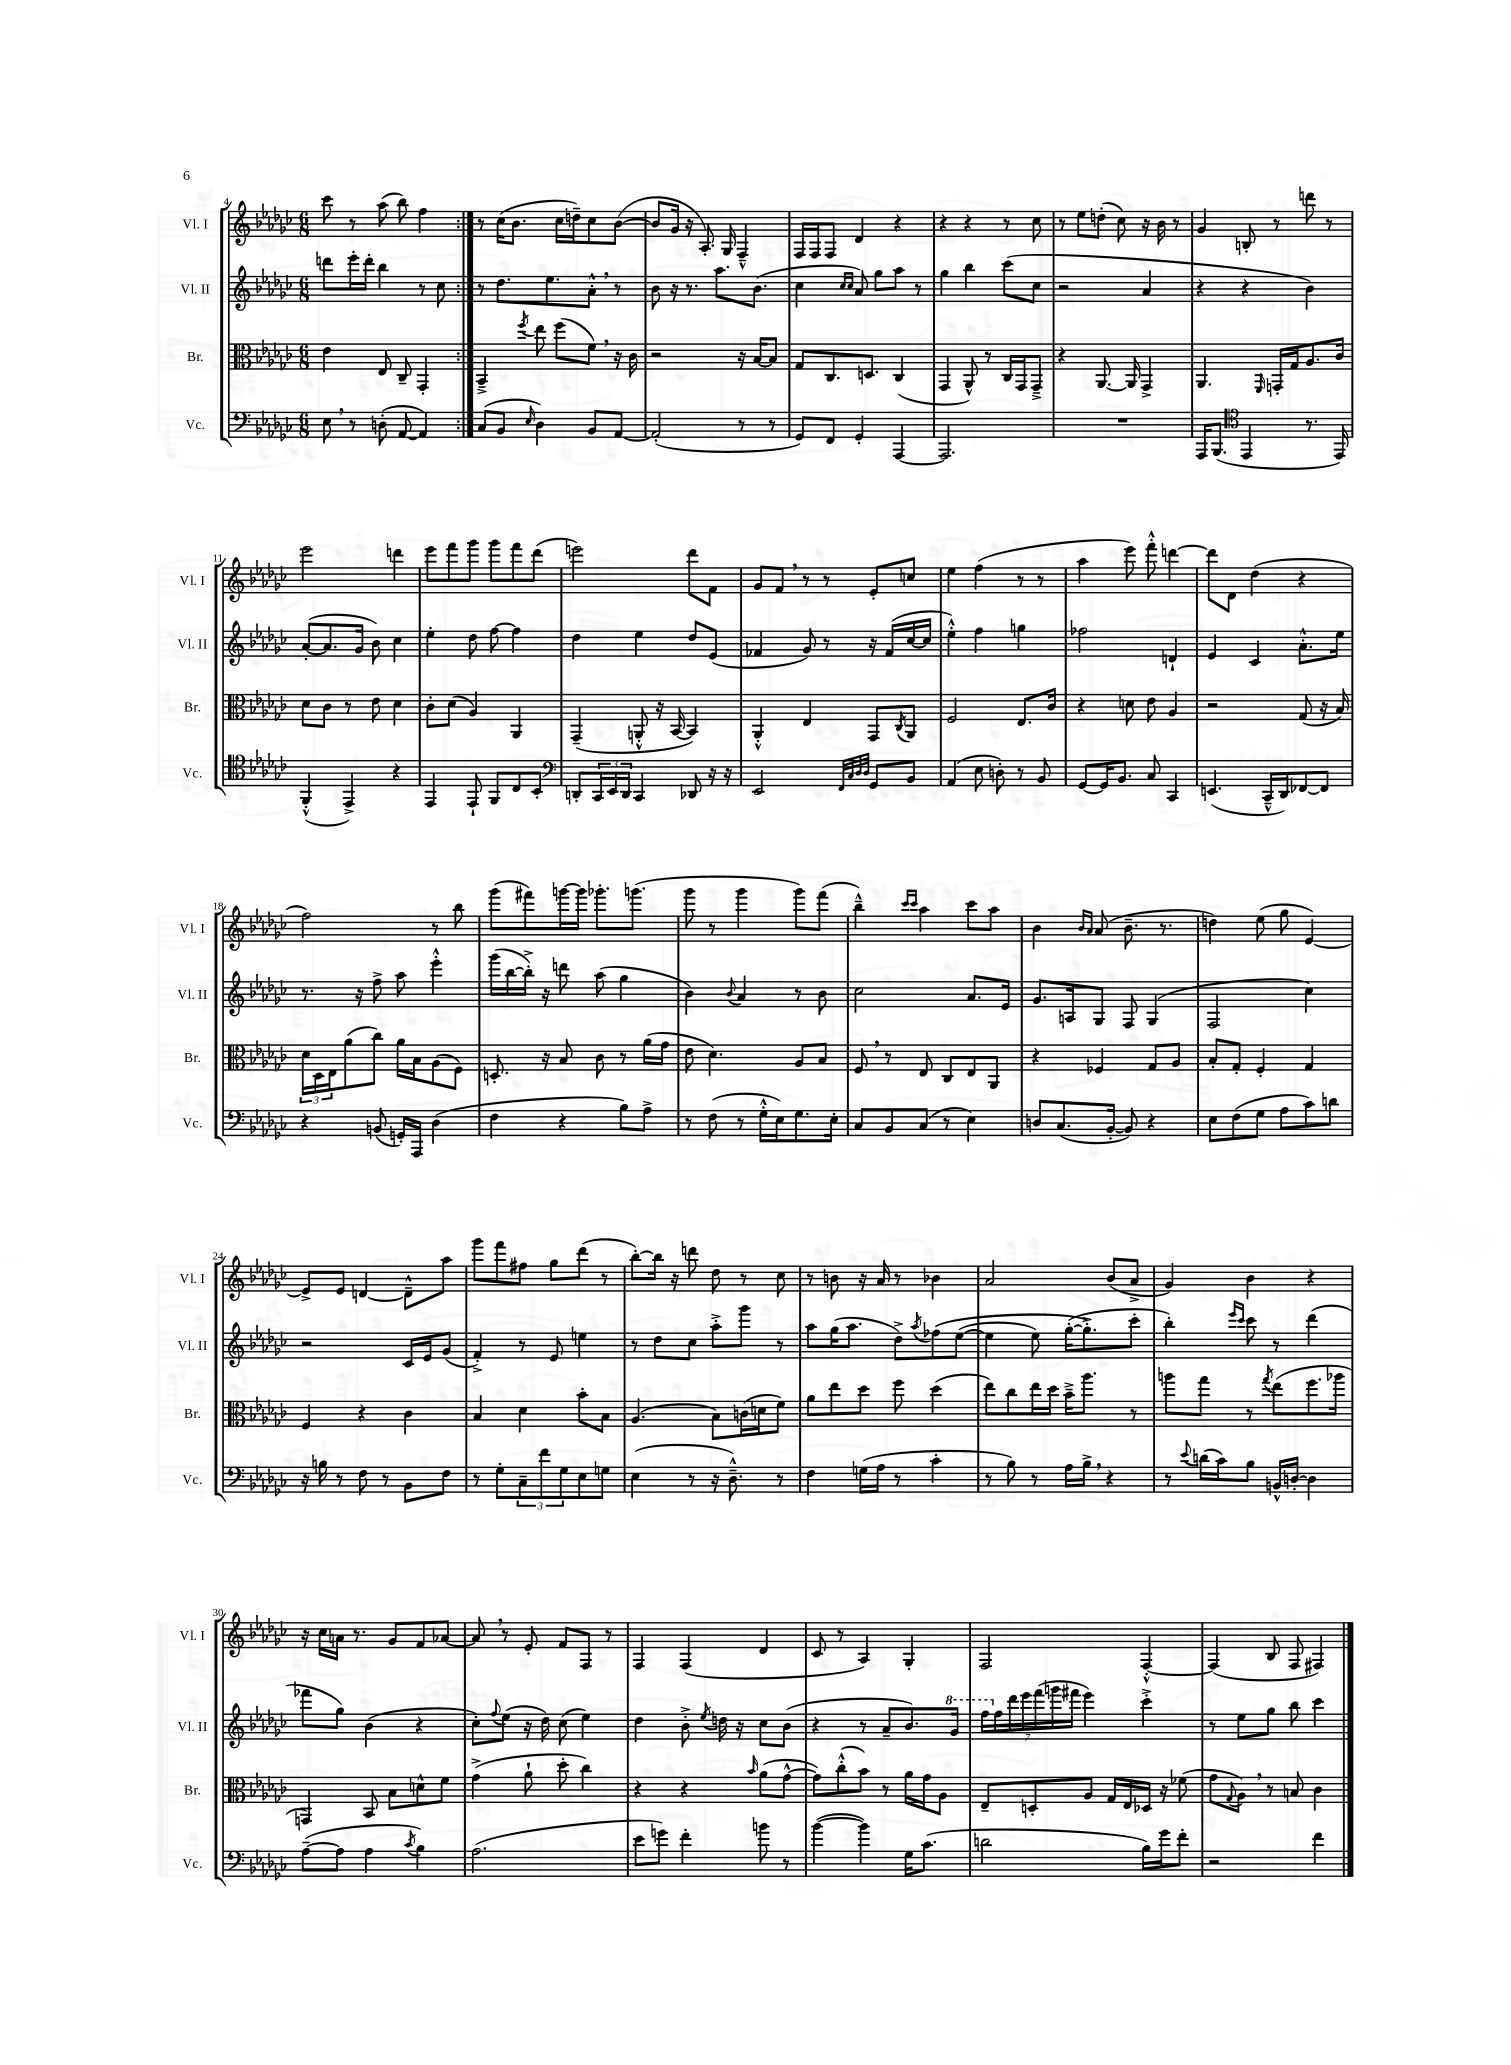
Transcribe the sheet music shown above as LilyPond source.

<<
\new StaffGroup <<
\new Staff = "s0" \with { instrumentName = "Vl. I" shortInstrumentName = "Vl. I" } {
    \clef treble \key ges \major \numericTimeSignature \time 6/8
    \repeat volta 2 { ces'''8 r8 aes''8( bes''8) f''4 | }
    r8 ces''16( bes'8. ces''16 d''16--) ces''8 bes'8~( |
    bes'8 ges'16 r16 aes8.-.) ges16 f4---^ |
    f16 f16 f8 des'4 r4 |
    r4 r4 r8 ces''8 |
    r8 ees''8 d''8-.( ces''8) r16 bes'16 r8 |
    ges'4 b8-. r8 d'''8 r8 |
    ees'''2 d'''4 |
    ees'''8 f'''8 ges'''8 ges'''8 f'''8 des'''8( |
    e'''2) des'''8 f'8 |
    ges'8 f'8 \breathe r8 r8 ees'8-. c''8 |
    ees''4 f''4( r8 r8 |
    aes''4 ees'''8) f'''8-.-^ d'''4~ |
    d'''8 des'8 des''4( r4 |
    f''2) r8 bes''8 |
    ges'''8( fis'''8) g'''16~ g'''16 ges'''8.-. g'''8.( |
    ges'''8 r8 ges'''4 ges'''8) f'''8( |
    bes''4---^) \grace { ces'''16 ces'''16 } aes''4 ces'''8 aes''8 |
    bes'4 \grace { bes'16 aes'16 } aes'8( bes'8.-- r8. |
    d''4) ees''8( ges''8 ees'4~) |
    ees'8-> ees'8 d'4~ d'8---^ aes''8 |
    ges'''8 f'''8 fis''8 ges''8 des'''8( r8 |
    bes''8~-.) bes''16 r16 d'''8 des''8 r8 ces''8 |
    r8 b'8 r16 aes'16 r8 bes'4 |
    aes'2 bes'8( aes'8-> |
    ges'4) bes'4 r4 |
    r16 ces''16 a'16 r8. ges'8 f'8 aes'8~ |
    aes'8 \breathe r8 ees'8-. f'8 f8 r8 |
    f4 f4( des'4 |
    ces'8 r8 aes4) ges4-. |
    f2 f4~-.-^ |
    f4( bes8 f8 fis4) \bar "|." |
}
\new Staff = "s1" \with { instrumentName = "Vl. II" shortInstrumentName = "Vl. II" } {
    \clef treble \key ges \major \numericTimeSignature \time 6/8
    \repeat volta 2 { d'''8 ees'''16-. d'''16-. bes''4 r8 ces''8 | }
    r8 des''8. ees''8. aes'8-.-^ \breathe r8 |
    bes'8 r16 r8. aes''8. bes'8.( |
    ces''4 \grace { ces''16 ces''16 } aes'8) ges''8 aes''8 r8 |
    ges''4 bes''4 ces'''8( ces''8 |
    r2 aes'4 |
    r4 r4 bes'4) |
    aes'8~-.( aes'8. ges'16 bes'8) ces''4 |
    ees''4-. des''8 f''8~ f''4 |
    des''4 ees''4 des''8 ees'8( |
    fes'4 ges'8) r8 r16 fes'16( ces''16~ ces''16 |
    ees''4-.-^) f''4 g''4 |
    fes''2 d'4-! |
    ees'4 ces'4 aes'8.-.-^ ees''16 |
    r8. r16 f''8-> aes''8 ees'''4-.-^ |
    ges'''16( bes''16~ bes''16-.->) r16 d'''8 aes''8( ges''4 |
    bes'4) \appoggiatura { bes'8 } aes'4 r8 bes'8 |
    ces''2 aes'8. ees'16 |
    ges'8. a16 ges8 f8 ges4( |
    f2 ces''4) |
    r2 ces'16 ees'16 ges'8( |
    f'4-.->) r8 ees'8 e''4 |
    r8 des''8 ces''8 aes''8-.-> ges'''8 r8 |
    aes''8 ges''16( aes''8. des''8->) \acciaccatura { aes''8 } fes''8\( ees''8~( |
    ees''4 ees''8) ges''16~-.( ges''8.-.->\) ces'''8-. |
    bes''4-.) \grace { ees'''16 ces'''16 } ces'''8 r8 des'''4( |
    fes'''8 ges''8) bes'4( r4 |
    ces''8-.) \appoggiatura { f''8 } ees''8( r16 des''16) ces''8( ees''4) |
    des''4 bes'8-.-> \acciaccatura { ees''8 } d''16 r16 ces''8 bes'8( |
    r4 r8 aes'8-- bes'8.) \ottava #1 ges''16 |
    \tuplet 7/4 { f'''16 \ottava #0 f''16 des'''16 ees'''16 f'''16( g'''16 fis'''16 } ees'''4) ces'''4-.-> |
    r8 ees''8 ges''8 bes''8 ces'''4 \bar "|." |
}
\new Staff = "s2" \with { instrumentName = "Br." shortInstrumentName = "Br." } {
    \clef alto \key ges \major \numericTimeSignature \time 6/8
    \repeat volta 2 { ees'4 ees8 ces8-- ges,4-. | }
    bes,4---> \acciaccatura { f''8 } ees''8 f''8( f'8) \breathe r16 ces'16 |
    r2 r16 bes16~ bes8 |
    ges8 ces8. d8. ces4( |
    ges,4 aes,8-^) r8 ces16 ges,16 ges,8---> |
    r4 aes,8.~ aes,16 ges,4-> |
    aes,4. \grace { f,16 } g,16-. ges16 aes8. ces'16 |
    des'8 ces'8 r8 ees'8 des'4 |
    ces'8-. des'8( aes4) aes,4 |
    ges,4--( a,8-.-^ r16 bes,16~ bes,4) |
    aes,4-.-^ ees4 ges,8 \acciaccatura { ces8 } aes,8 |
    f2 ees8. ces'16 |
    r4 d'8 ees'8 aes4 |
    r2 ges8( r16 bes16) |
    \tuplet 3/2 { des'16 des16 ees16 } aes'8( ces''8) aes'16 bes16 aes8( f8) |
    d8.-. r16 bes8 ces'8 r8 aes'16( ges'16 |
    ees'8 des'4.) aes8 bes8 |
    f8 \breathe r8 ees8 ces8 ees8 aes,8 |
    r4 fes4 ges8 aes8 |
    bes8-. ges8-. f4-. ges4 |
    f4 r4 ces'4 |
    bes4 des'4 bes'8-. bes8 |
    aes4.( bes8) c'16( d'16 f'8) |
    aes'8 ees''8 des''8 f''8 des''4( |
    ees''8) ces''8 ees''16 des''16 bes'16---> aes''8. r8 |
    a''8 ges''8 r8 \acciaccatura { ges''8 } ees''8( f''8. aes''16 |
    g,4) bes,8 bes8 d'8-^ f'8 |
    ges'4->( aes'8-! des''8-. ces''4) |
    r4 r4 \grace { bes'16 } aes'8( ges'8~-^ |
    ges'8) ces''8-.-^( bes'8) r8 aes'16 ges'16 aes8 |
    ees8-- d8-. aes8 ges16 ees16 des16 r16 fes'8( |
    ges'8 \appoggiatura { ges8 } aes8) \breathe r8 b8 ces'4 \bar "|." |
}
\new Staff = "s3" \with { instrumentName = "Vc." shortInstrumentName = "Vc." } {
    \clef bass \key ges \major \numericTimeSignature \time 6/8
    \repeat volta 2 { ees8 \breathe r8 d8-.( aes,8~ aes,4) | }
    ces8( bes,8 \grace { ees16 } des4) bes,8 aes,8~ |
    aes,2-.( r8 r8 |
    ges,8) f,8 ges,4-. aes,,4~ |
    aes,,2. |
    R2. |
    aes,,16 bes,,8.( \clef tenor ees,4 r8. ees,16) |
    f,4-.-^( ees,4->) r4 |
    ees,4 ees,8-! f,8 ces8 bes,8-. |
    \clef bass d,8-. \tuplet 3/2 { ces,16 ees,16 d,16 } ces,4 des,8 r16 r16 |
    ees,2 \grace { f,32 ces32 des32 des32 } ges,8 bes,8 |
    aes,4( ees8 d8-.) r8 bes,8 |
    ges,8~ ges,16 bes,8. ces8 ces,4 |
    e,4.( ces,16---^ des,16) fes,8~ fes,8 |
    r4 b,8( g,16-.) aes,,16 des4( |
    f4 r4 bes8) aes8-> |
    r8 f8( r8 ges16-.-^ ees16) ges8. ees16-. |
    ces8 bes,8 ces8( r8 ees4) |
    d8 ces8.( bes,16~-. bes,8) r4 |
    ees8 f8( ges8 aes8 ces'8) d'8 |
    r16 b16 r8 f8 r8 bes,8 f8 |
    r8 ges8-. \tuplet 3/2 { ces8-- f'8 ges8 } ees8 g8 |
    ees4( r8 r16 des8.---^) r8 |
    f4 g16( aes16 r8 ces'4-. |
    r8 bes8) r8 aes16 bes16-> \breathe r4 |
    r8 \appoggiatura { ees'8 } d'16( ces'16) bes8 b,16-^ d16~-. d4 |
    aes8~--( aes8 aes4 \acciaccatura { ces'8 } bes4) |
    aes2.( |
    ees'8 g'8) f'4-. b'8 r8 |
    bes'4~( bes'4) ges16 ces'8.( |
    d'2 bes16) ges'16 f'8-. |
    r2 f'4 \bar "|." |
}
>>
>>
\layout { \context { \Score currentBarNumber = #4 } }
